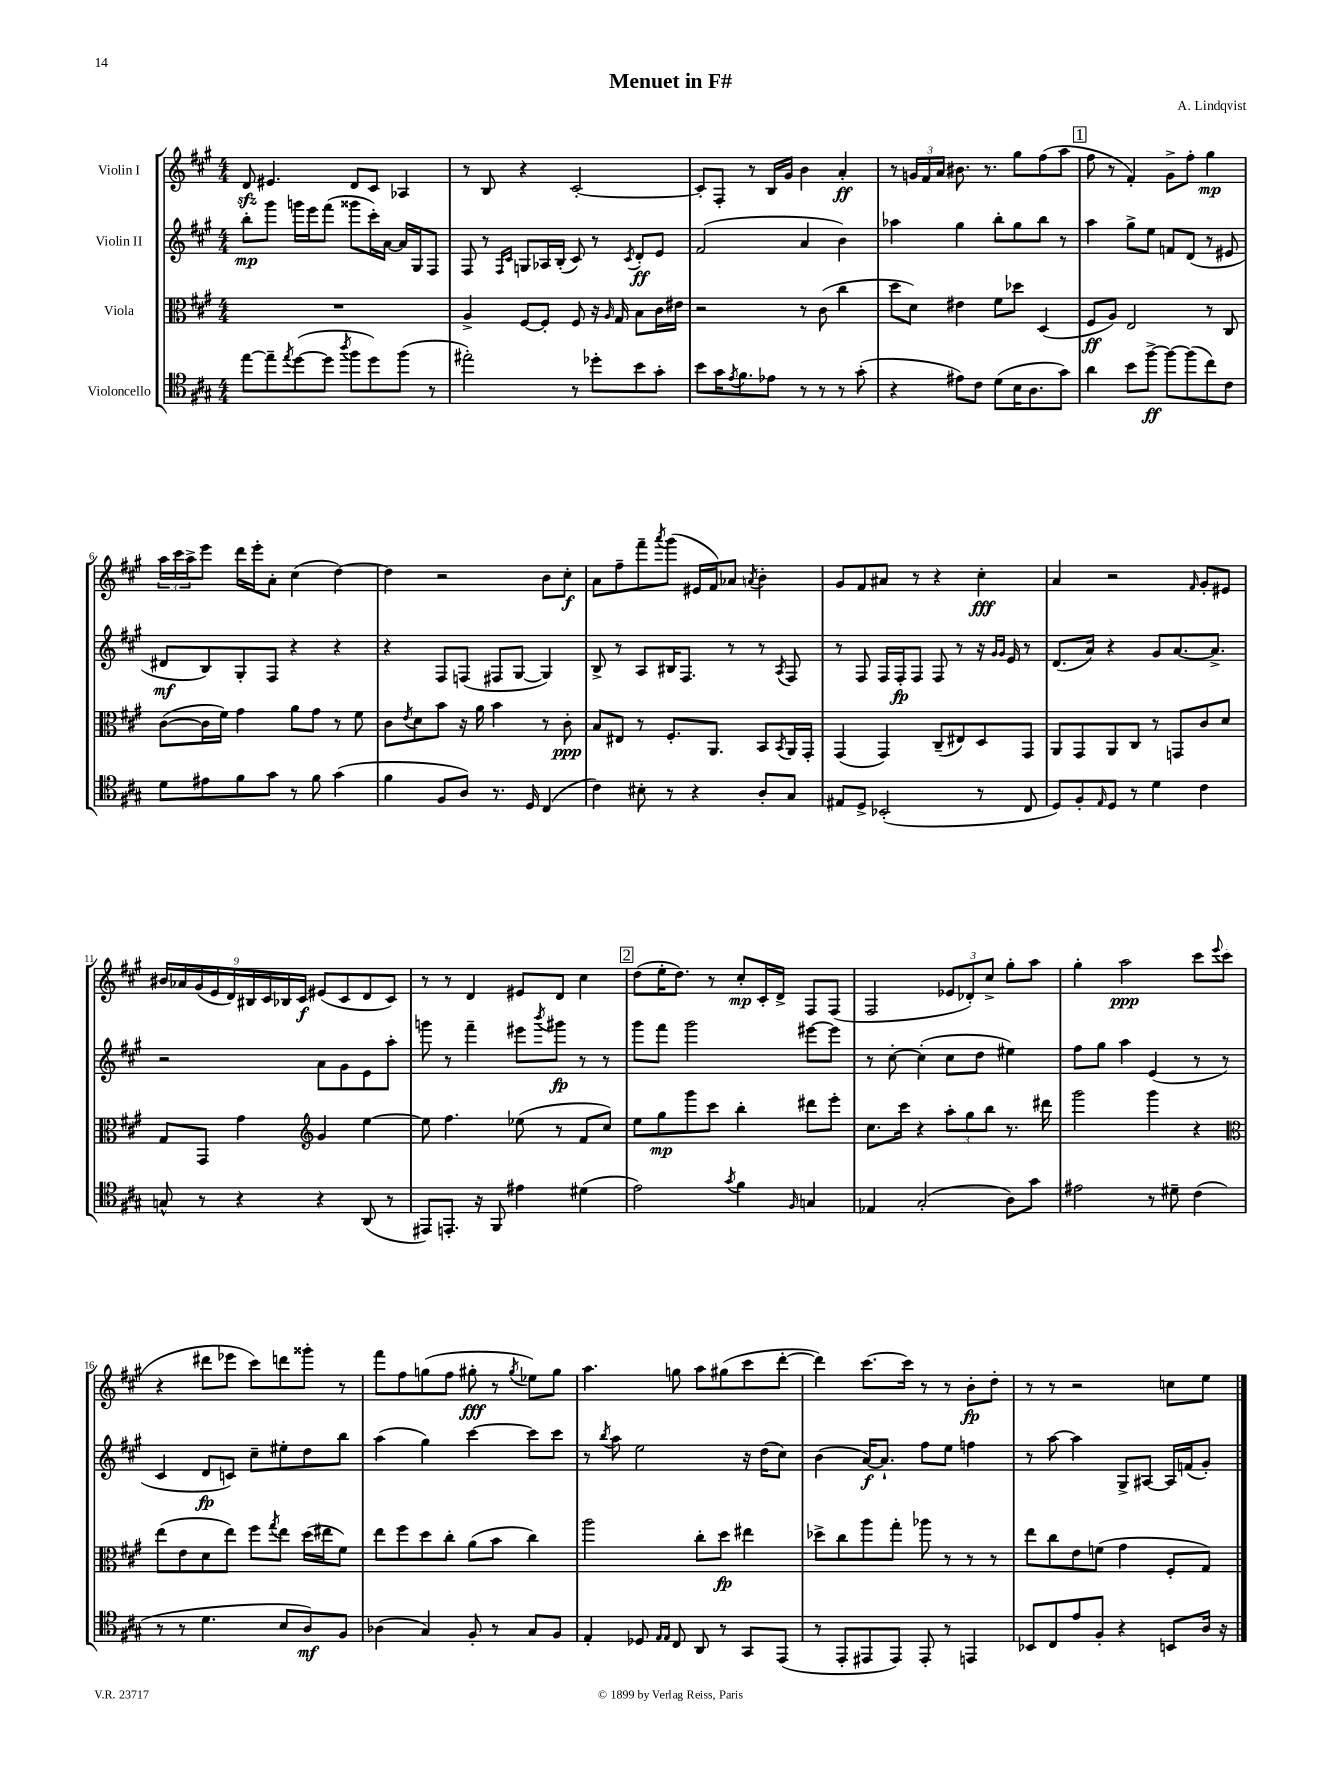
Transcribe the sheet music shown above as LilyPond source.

\header { title = "Menuet in F#" composer = "A. Lindqvist" }
<<
\new StaffGroup <<
\new Staff = "s0" \with { instrumentName = "Violin I" } {
    \clef treble \key a \major \numericTimeSignature \time 4/4
    d'8\sfz eis'4. d'8 cis'8 aes4 |
    r8 b8 r4 cis'2~-. |
    cis'8-. fis8-. r8 b16 gis'16 b'4 a'4-.\ff |
    r8 \tuplet 3/2 { g'16 fis'16 a'16 } bis'8. r8. gis''8 fis''8( a''8 |
    \mark \markup { \box "1" } fis''8 r8 fis'4-.) gis'8-> fis''8-. gis''4\mp |
    \tuplet 3/2 { a''16 cis'''16 a''16-> } e'''8 d'''16 e'''16-. a'8-. cis''4( d''4~) |
    d''4 r2 b'8 cis''8-.\f |
    a'8 fis''8-- fis'''8-- \acciaccatura { a'''8 } gis'''8( eis'16 fis'16) aes'8 \acciaccatura { a'8 } b'4-. |
    gis'8 fis'8 ais'8 r8 r4 cis''4-.\fff |
    a'4 r2 \grace { fis'16 } gis'8-. eis'8 |
    \tuplet 9/8 { bis'16 aes'16 gis'16( e'16 d'16) bis16 cis'16 bes16 cis'16\f } eis'8( cis'8 d'8 cis'8) |
    r8 r8 d'4 eis'8 d'8 cis''4 |
    \mark \markup { \box "2" } d''8( e''16-. d''8.) r8 cis''8-.\mp cis'16-. d'16-> fis8 fis8( |
    fis2 \tuplet 3/2 { ees'8 des'8-.) cis''8-> } gis''8-. a''8 |
    gis''4-. a''2\ppp cis'''8 \appoggiatura { e'''8 } cis'''8( |
    r4 dis'''8 ees'''8 cis'''8) d'''8 gisis'''8-. r8 |
    fis'''8 fis''8 g''8( fis''8 gis''8-.\fff r8 \acciaccatura { gis''8 } ees''8) gis''8 |
    a''4. g''8 a''8 gis''8( cis'''8 d'''8~-. |
    d'''4) cis'''8.~ cis'''16 r8 r8 b'8-.\fp d''8-. |
    r8 r8 r2 c''8 e''8 \bar "|." |
}
\new Staff = "s1" \with { instrumentName = "Violin II" } {
    \clef treble \key a \major \numericTimeSignature \time 4/4
    b''8-.\mp gis'''8 g'''16 e'''16 fis'''8( gisis'''8 cis'''16-.) a'16~ a'16 gis16 fis8 |
    fis8 r8 \grace { fis16 cis'16 } g8 aes16 b16-.( cis'8) r8 \acciaccatura { cis'8 } d'8-.\ff e'8 |
    fis'2( a'4 b'4) |
    aes''4 gis''4 b''8-. gis''8 b''8 r8 |
    \mark \markup { \box "1" } a''4 gis''8-> e''8 f'8 d'8( r8 eis'8 |
    dis'8\mf b8) gis8-. fis8 r4 r4 |
    r4 fis8 f8( fis8 gis8~ gis4) |
    b8-> r8 a8 bis16 fis8. r8 r8 \acciaccatura { a8 } fis8 |
    r8 fis8 fis16 fis16-.\fp fis8 fis8 r8 r16 \grace { gis'16 gis'16 } e'16 r8 |
    d'8.( a'16) r4 gis'8 a'8.~ a'8.-> |
    r2 a'8 gis'8 e'8 a''8-. |
    g'''8 r8 fis'''4-- eis'''8 \acciaccatura { b'''8 } gis'''8\fp r8 r8 |
    \mark \markup { \box "2" } gis'''8 fis'''8 gis'''2 eis'''8~ eis'''8 |
    r8 cis''8~-. cis''4-.( cis''8 d''8 eis''4) |
    fis''8 gis''8 a''4 e'4( r8 r8 |
    cis'4 d'8\fp c'8) cis''8-- eis''8-. d''8 b''8 |
    a''4( gis''4) cis'''4~ cis'''8 cis'''8 |
    r8 \acciaccatura { b''8 } a''8 e''2 r16 d''16( cis''8) |
    b'4( a'16~\f) a'8.-! fis''8 e''8 f''4 |
    r8 a''8~ a''4 gis8-> ais8~ ais16 f'16( gis'8-.) \bar "|." |
}
\new Staff = "s2" \with { instrumentName = "Viola" } {
    \clef alto \key a \major \numericTimeSignature \time 4/4
    R1 |
    a4-> fis8~ fis8-. fis8 r16 \grace { a16 } gis16 b8 cis'16 eis'16 |
    r2 r8 cis'8( cis''4 |
    d''8 d'8) eis'4 fis'8 des''8 d4( |
    \mark \markup { \box "1" } fis8\ff a8) e2 r8 cis8 |
    cis'8~( cis'16 fis'16) gis'4 a'8 gis'8 r8 fis'8 |
    cis'8 \acciaccatura { e'8 } d'8 b'8 r16 a'16 b'4 r8 cis'8-.\ppp |
    b8 eis8 r8 fis8.-. a,8. b,8 \acciaccatura { b,8 } a,16 gis,16-. |
    gis,4( gis,4) cis8--( eis8) d8 gis,8 |
    a,8 gis,8 a,8 cis8 r8 g,8 cis'8 d'8 |
    gis8 gis,8 gis'4 \clef treble gis'4 e''4~ |
    e''8 fis''4. ees''8( r8 fis'8 cis''8) |
    \mark \markup { \box "2" } e''8 gis''8\mp gis'''8 cis'''8 b''4-. dis'''8 e'''8-. |
    cis''8. cis'''16 r4 \tuplet 3/2 { a''8-. gis''8 b''8 } r8. dis'''16 |
    gis'''2 gis'''4 r4 |
    \clef alto e''8( e'8 d'8 e''8) fis''8 \acciaccatura { gis''8 } e''8 d''16( eis''16 fis'8) |
    e''8 fis''8 d''8 cis''8-. a'8( b'8 cis''4) |
    a''2 cis''8-. d''8\fp eis''4 |
    des''8-> cis''8 a''8 gis''8-. aes''8 r8 r8 r8 |
    e''8 cis''8 e'8 f'8( gis'4 fis8-. gis8) \bar "|." |
}
\new Staff = "s3" \with { instrumentName = "Violoncello" } {
    \clef tenor \key a \major \numericTimeSignature \time 4/4
    e''8~ e''8-- \acciaccatura { e''8 } d''8~( d''8 \acciaccatura { a''8 } fis''8 d''8) fis''8( r8 |
    eis''2-.) r8 des''8-. b'8 gis'8-. |
    b'8 gis'16 \acciaccatura { e'8 } fis'8. ees'8 r8 r8 r8 gis'8-.( |
    r4 eis'8) cis'8 d'8( b16 a8. gis'8) |
    \mark \markup { \box "1" } a'4 b'8 fis''8~->\ff fis''8~ fis''8( cis''8) cis'8 |
    d'8 eis'8 fis'8 gis'8 r8 fis'8 gis'4( |
    fis'4 fis8 a8) r8. d16 cis4( |
    cis'4) bis8-. r8 r4 a8-. gis8 |
    eis8 d8-> bes,2-.( r8 cis8 |
    d8) fis8-. \grace { e16 } d8 r8 d'4 cis'4 |
    g8-^ r8 r4 r4 a,8( r8 |
    eis,8) e,8.-. r16 fis,8 eis'4 dis'4( |
    \mark \markup { \box "2" } e'2) \acciaccatura { gis'8 } fis'4 \grace { fis16 } g4 |
    ees4 gis2-.( a8) gis'8 |
    eis'2 r8 dis'8-- cis'4( |
    r8 r8 d'4. b8 a8\mf) fis8 |
    aes4( gis4) fis8-. r8 gis8 fis8 |
    e4-. des8 \grace { e16 e16 } cis8 a,8 r8 gis,8 e,8( |
    r8 e,8-. eis,8 eis,8) eis,8-. r8 e,4 |
    bes,8 cis8 e'8 fis8-. r4 b,8 a16 r16 \bar "|." |
}
>>
>>
